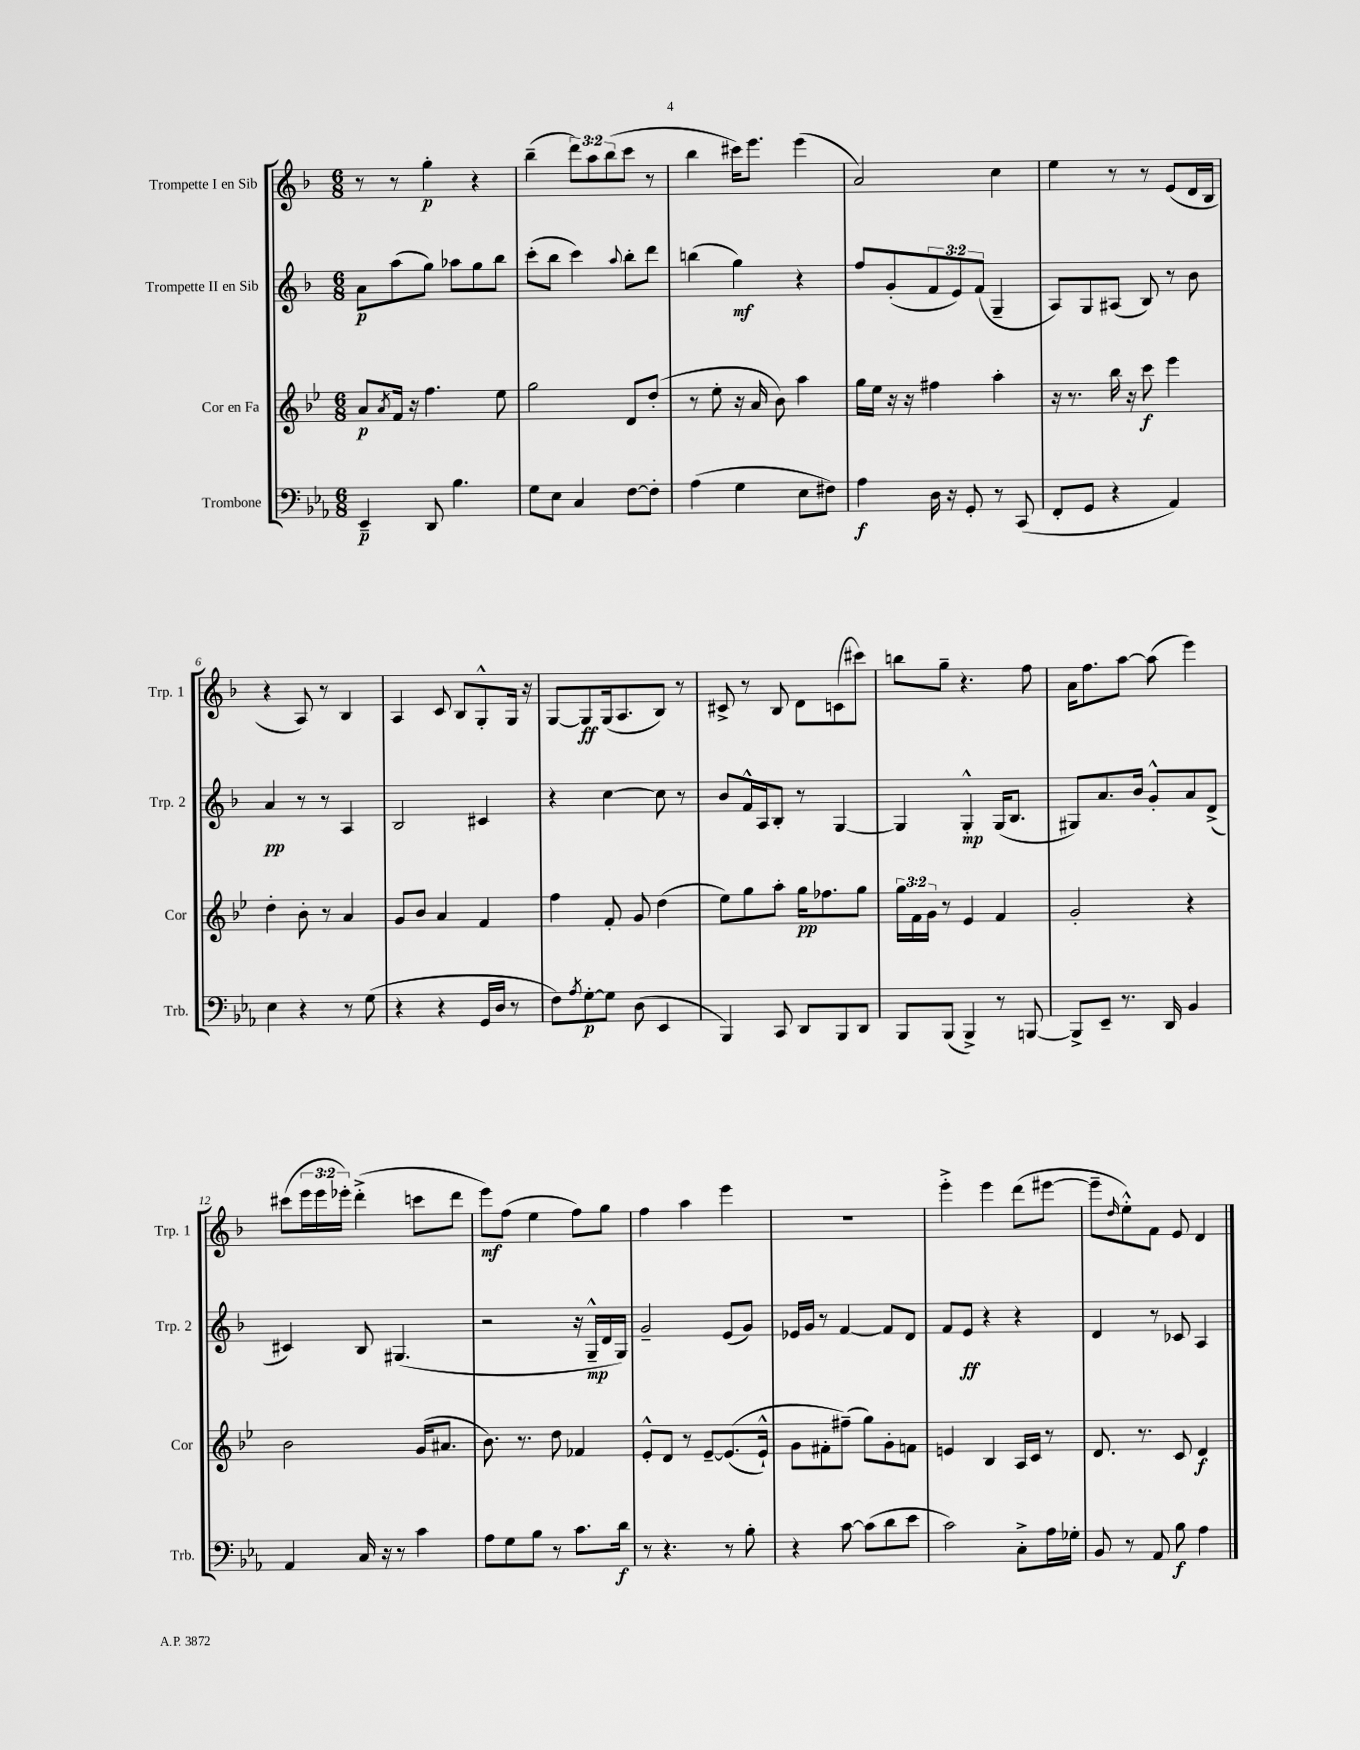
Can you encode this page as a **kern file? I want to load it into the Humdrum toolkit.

**kern	**dynam	**kern	**dynam	**kern	**dynam	**kern	**dynam
*part4	*part4	*part3	*part3	*part2	*part2	*part1	*part1
*staff4	*staff4	*staff3	*staff3	*staff2	*staff2	*staff1	*staff1
*I"Trombone	*	*I"Cor en Fa	*	*I"Trompette II en Sib	*	*I"Trompette I en Sib	*
*I'Trb.	*	*I'Cor	*	*I'Trp. 2	*	*I'Trp. 1	*
*clefF4	*	*clefG2	*	*clefG2	*	*clefG2	*
*k[b-e-a-]	*	*k[b-e-]	*	*k[b-]	*	*k[b-]	*
*M6/8	*	*M6/8	*	*M6/8	*	*M6/8	*
=1	=1	=1	=1	=1	=1	=1	=1
4EE-~/	p	8a/L	p	8a\L	p	8r	.
.	.	8qa/	.	.	.	.	.
.	.	16f/Jk	.	(8aa\	.	8r	.
.	.	16r	.	.	.	.	.
8DD/	.	4.ff\	.	8gg\J)	.	4gg'\	p
4.B-\	.	.	.	8aa-X\L	.	.	.
.	.	.	.	8gg\	.	4r	.
.	.	8ee-\	.	8bb-\J	.	.	.
=2	=2	=2	=2	=2	=2	=2	=2
8G\L	.	2gg\	.	(8ccc'\L	.	(4bb-~\	.
8E-\J	.	.	.	8bb-\J	.	.	.
4C/	.	.	.	4ccc\)	.	12ddd\L)	.
.	.	.	.	.	.	12aa\	.
.	.	.	.	.	.	(12bb-\	.
.	.	.	.	8qqaa/	.	.	.
[8F\L	.	8d/L	.	8bb-'\L	.	8ccc\J	.
8F'\J]	.	(8dd'/J	.	8ddd\J	.	8r	.
=3	=3	=3	=3	=3	=3	=3	=3
(4A-\	.	8r	.	(4bbn\	.	4bb-\	.
.	.	8ee-'\	.	.	.	.	.
4G\	.	16r	.	4gg\)	mf	16ccc#X\KL)	.
.	.	16a/	.	.	.	8.eee\J	.
.	.	8b-\)	.	.	.	.	.
8E-\L	.	4aa\	.	4r	.	(4eee\	.
8F#X\J)	.	.	.	.	.	.	.
=4	=4	=4	=4	=4	=4	=4	=4
4A-\	f	16gg\LL	.	8ff/L	.	2a/)	.
.	.	16ee-\JJ	.	.	.	.	.
.	.	16r	.	(8g'/	.	.	.
.	.	16r	.	.	.	.	.
16D\	.	4ff#X\	.	12f/	.	.	.
16r	.	.	.	.	.	.	.
.	.	.	.	12e/)	.	.	.
8GG'/	.	.	.	.	.	.	.
.	.	.	.	(12f/J	.	.	.
8r	.	4aa'\	.	4G~/	.	4cc\	.
(8CC/	.	.	.	.	.	.	.
=5	=5	=5	=5	=5	=5	=5	=5
8FF'/L	.	16r	.	8A/L)	.	4ee\	.
.	.	8.r	.	.	.	.	.
8GG/J	.	.	.	8G/	.	.	.
4r	.	16bb-\	.	(8A#X/J	.	8r	.
.	.	16r	.	.	.	.	.
.	.	8ccc\	f	8B-/)	.	8r	.
4AA-/)	.	4eee-\	.	8r	.	(8e/L	.
.	.	.	.	8b-\	.	16d/L	.
.	.	.	.	.	.	16B-/JJ	.
!!LO:LB:g=z
=6	=6	=6	=6	=6	=6	=6	=6
4E-\	.	4dd'\	.	4a/	pp	4r	.
4r	.	8b-'\	.	8r	.	8A/)	.
.	.	8r	.	8r	.	8r	.
8r	.	4a/	.	4A/	.	4B-/	.
(8G\	.	.	.	.	.	.	.
=7	=7	=7	=7	=7	=7	=7	=7
4r	.	8g/L	.	2B-/	.	4A/	.
.	.	8b-/J	.	.	.	.	.
4r	.	4a/	.	.	.	8c/	.
.	.	.	.	.	.	8B-/L	.
16GG/LL	.	4f/	.	4c#X/	.	8G'^^/	.
16D/JJ	.	.	.	.	.	.	.
8r	.	.	.	.	.	16G/Jk	.
.	.	.	.	.	.	16r	.
=8	=8	=8	=8	=8	=8	=8	=8
8F\L)	.	4ff\	.	4r	.	[8G/L	.
8qA-/	.	.	.	.	.	.	.
[8G'\	p	.	.	.	.	8G/]	ff
8G\J]	.	8f'/	.	[4cc\	.	(16G/k	.
.	.	.	.	.	.	8.A/	.
(8D\	.	8g/	.	.	.	.	.
4EE-/	.	(4dd\	.	8cc\]	.	8B-/J)	.
.	.	.	.	8r	.	8r	.
=9	=9	=9	=9	=9	=9	=9	=9
4BBB-/)	.	8ee-\L)	.	8b-/L	.	8c#X^/	.
.	.	8gg\	.	16f^^/L	.	8r	.
.	.	.	.	16A/J	.	.	.
8CC/	.	8aa'\J	.	8B-'/J	.	8B-/	.
8DD/L	.	16gg\KL	pp	8r	.	8d\L	.
.	.	8.ff-X\	.	.	.	.	.
8BBB-/	.	.	.	[4G/	.	(8cn\	.
8DD/J	.	8gg\J	.	.	.	8ccc#X\J)	.
=10	=10	=10	=10	=10	=10	=10	=10
8BBB-/L	.	24gg\LL	.	4G/]	.	8bbn\L	.
.	.	24f\	.	.	.	.	.
.	.	24g\JJ	.	.	.	.	.
(8BBB-/J	.	8r	.	.	.	8gg~\J	.
4BBB-^/)	.	4e-/	.	4G'^^/	mp	4.r	.
8r	.	4f/	.	(16G/KL	.	.	.
.	.	.	.	8.B-/J	.	.	.
[8BBBn/	.	.	.	.	.	8ff\	.
=11	=11	=11	=11	=11	=11	=11	=11
8BBB^/L]	.	2g'/	.	8G#X/L)	.	16a\KL	.
.	.	.	.	.	.	8.ff\	.
8EE-~/J	.	.	.	8.a/	.	.	.
8.r	.	.	.	.	.	[8aa\J	.
.	.	.	.	16b-/Jk	.	.	.
.	.	.	.	8g'^^/L	.	(8aa\]	.
16DD/	.	.	.	.	.	.	.
4BB-/	.	4r	.	8a/	.	4eee\)	.
.	.	.	.	(8d^/J	.	.	.
!!LO:LB:g=z
=12	=12	=12	=12	=12	=12	=12	=12
4AA-/	.	2b-\	.	4c#X/)	.	(8ccc#X\L	.
.	.	.	.	.	.	24eee\L	.
.	.	.	.	.	.	24eee\	.
.	.	.	.	.	.	24eee-X'\JJ)	.
16C/	.	.	.	8B-/	.	(4ddd'^\	.
16r	.	.	.	.	.	.	.
8r	.	.	.	(4.G#X/	.	.	.
4c\	.	(16g/KL	.	.	.	8cccn\L	.
.	.	8.a#X/J	.	.	.	.	.
.	.	.	.	.	.	8ddd\J	.
=13	=13	=13	=13	=13	=13	=13	=13
8A-\L	.	8.b-\)	.	2r	.	8eee\L)	mf
8G\	.	.	.	.	.	(8ff\J	.
.	.	8.r	.	.	.	.	.
8B-\J	.	.	.	.	.	4ee\	.
8r	.	8dd\	.	.	.	.	.
8.c\L	.	4f-X/	.	16r	.	8ff\L)	.
.	.	.	.	16G~^^/LL	mp	.	.
.	.	.	.	16d/	.	8gg\J	.
16d\Jk	f	.	.	16G/JJ)	.	.	.
=14	=14	=14	=14	=14	=14	=14	=14
8r	.	8e-'^^/L	.	2g~/	.	4ff\	.
4.r	.	8d/J	.	.	.	.	.
.	.	8r	.	.	.	4aa\	.
.	.	[8e-~/L	.	.	.	.	.
8r	.	((8.e-/]	.	(8e/L	.	4eee\	.
8B-'\	.	.	.	8g/J)	.	.	.
.	.	16e-`^^/Jk)	.	.	.	.	.
=15	=15	=15	=15	=15	=15	=15	=15
4r	.	8g\L	.	16e-X/LL	.	2.r	.
.	.	.	.	16g/JJ	.	.	.
.	.	8f#X'\	.	8r	.	.	.
[8c\	.	(8ff#X~\J)	.	[4f/	.	.	.
(8c\L]	.	8gg\L)	.	.	.	.	.
8d\	.	8g'\	.	8f/L]	.	.	.
8e-\J	.	8fn\J	.	8d/J	.	.	.
=16	=16	=16	=16	=16	=16	=16	=16
2c\)	.	4en/	.	8f/L	.	4eee'^\	.
.	.	.	.	8e/J	ff	.	.
.	.	4B-/	.	4r	.	4eee\	.
8C'^\L	.	16A/LL	.	4r	.	(8ddd\L	.
.	.	16c/JJ	.	.	.	.	.
16A-\L	.	8r	.	.	.	[8eee#X\J	.
16G-X'\JJ	.	.	.	.	.	.	.
=17	=17	=17	=17	=17	=17	=17	=17
8BB-/	.	8.d/	.	4d/	.	8eee#~\L]	.
.	.	.	.	.	.	16qqdd/	.
8r	.	.	.	.	.	8ee'^^\)	.
.	.	8.r	.	.	.	.	.
8AA-/	.	.	.	8r	.	8f\J	.
8B-\	f	8c/	.	8c-X/	.	8e/	.
4A-\	.	4d/	f	4A/	.	4d/	.
==	==	==	==	==	==	==	==
*-	*-	*-	*-	*-	*-	*-	*-
